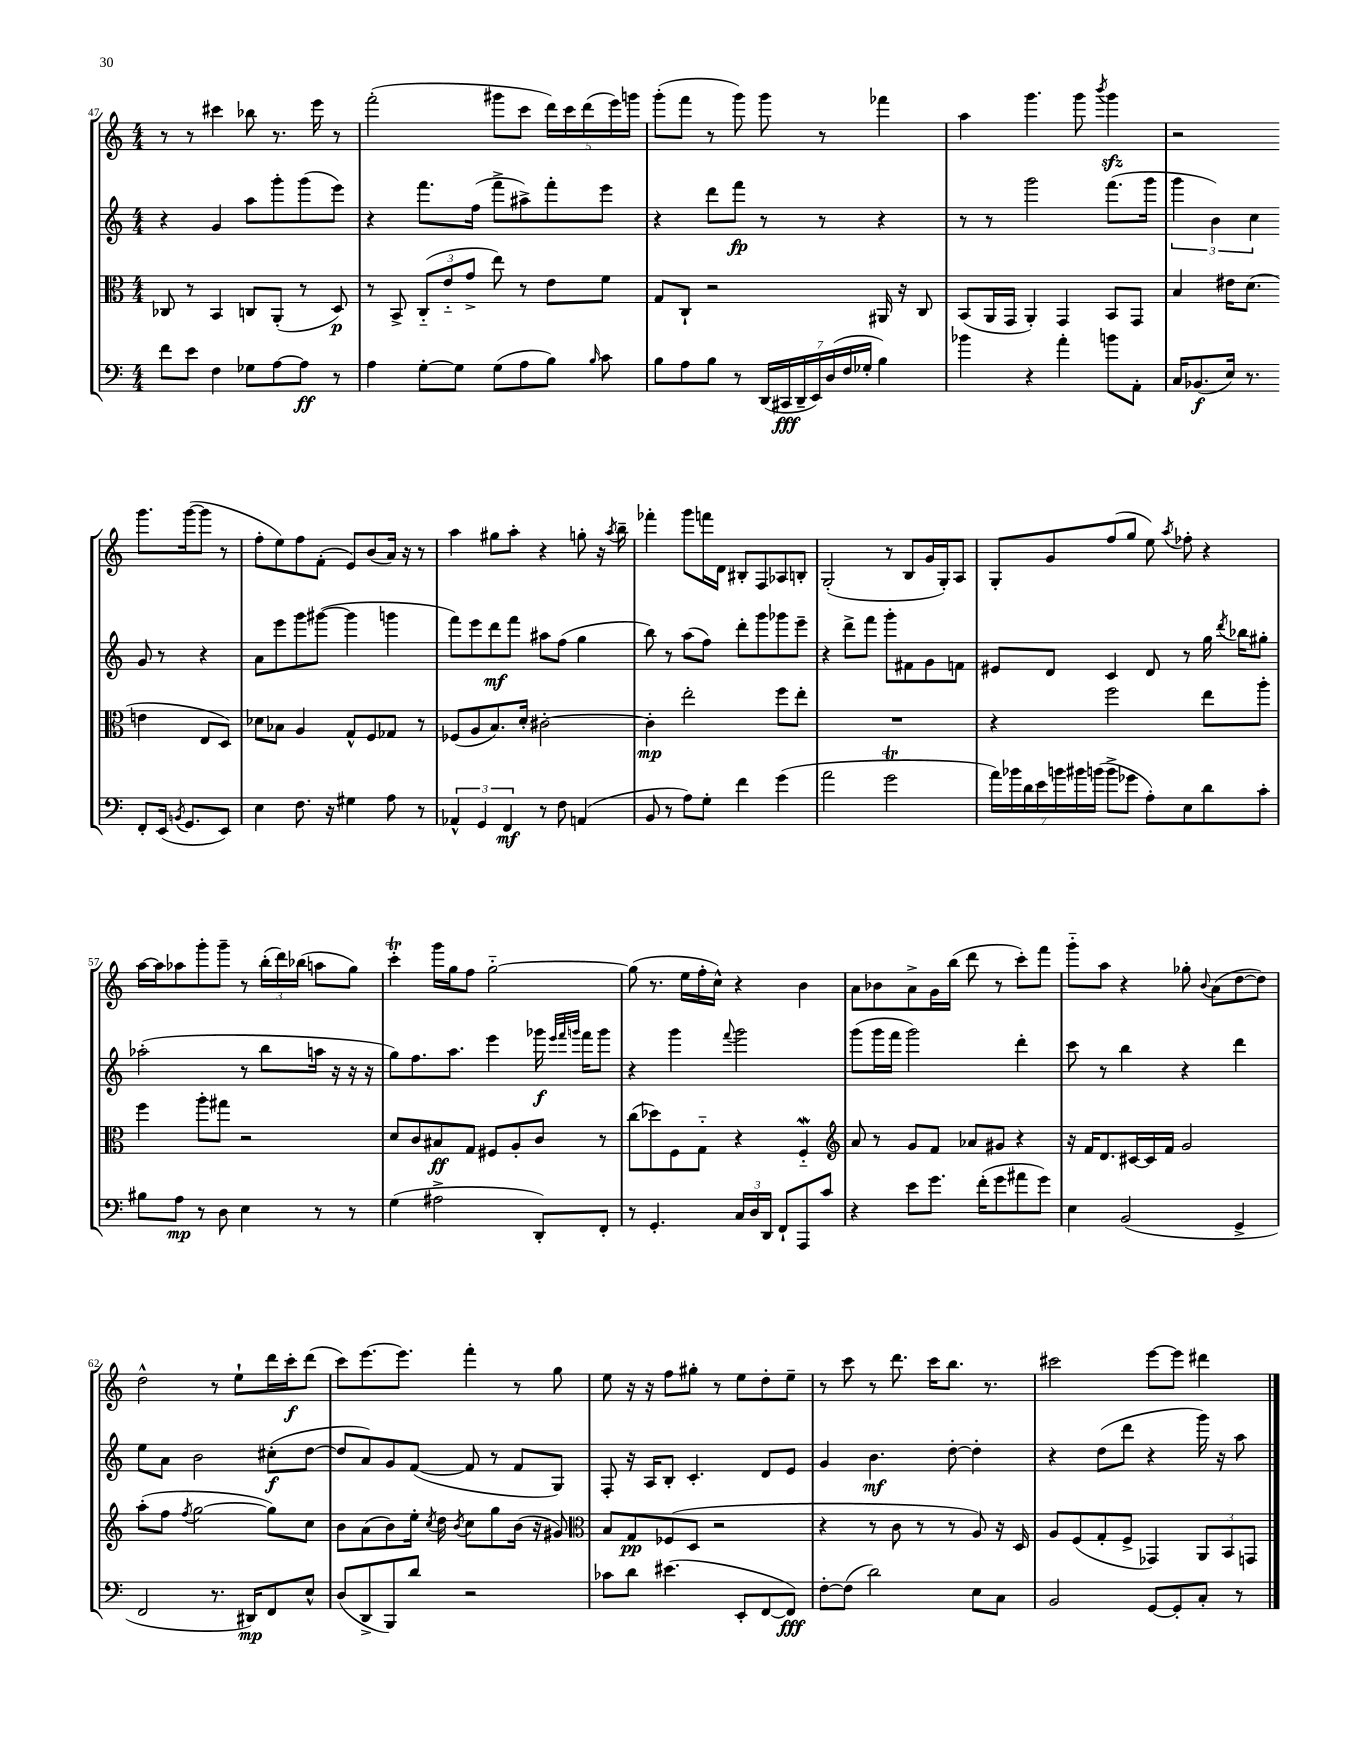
<<
\new StaffGroup <<
\new Staff = "s0" {
    \clef treble \key c \major \numericTimeSignature \time 4/4
    \autoBeamOff r8 r8 cis'''4 bes''8 r8. e'''16 r8 |
    f'''2-.( gis'''8[ c'''8] \tuplet 5/4 { d'''16[) c'''16 d'''16( e'''16) g'''16] } |
    g'''8[-.( f'''8] r8 g'''8) g'''8 r8 fes'''4 |
    a''4 g'''4. g'''8 \acciaccatura { b'''8 } g'''4\sfz |
    r2 g'''8.[ g'''16~( g'''8] r8 |
    f''8[-. e''8) f''8 f'8]-.( e'8[) b'8( a'16]) r16 r8 |
    a''4 gis''8[ a''8]-. r4 g''8-. r16 \acciaccatura { a''8 } b''16-- |
    fes'''4-. g'''8[ f'''16 d'16] bis8[-. f8 aes8 b8]-. |
    g2-.( r8 b8[ g'16 g16-.) a8] |
    g8[-. g'8 f''8( g''8] e''8) \acciaccatura { a''8 } fes''8-. r4 |
    a''16[~ a''16 aes''8 g'''8-. g'''8]-- r8 \tuplet 3/2 { b''16[-.( d'''16) bes''16]( } a''8[ g''8]) |
    c'''4-.\trill g'''16[ g''16 f''8] g''2~-_ |
    g''8( r8. e''16[ f''16-. c''16]-^) r4 b'4 |
    a'8[ bes'8 a'8-> g'16 b''16]( d'''8 r8 c'''8[-.) f'''8] |
    g'''8[-_ a''8] r4 ges''8-. \appoggiatura { b'8 } a'8[( d''8~ d''8]) |
    d''2-^ r8 e''8[-! d'''16 c'''16-.\f d'''8]( |
    c'''8[) e'''8.~ e'''8.] f'''4-. r8 g''8 |
    e''8 r16 r16 f''8[ gis''8]-. r8 e''8[ d''8-. e''8]-- |
    r8 c'''8 r8 d'''8. c'''16[ b''8.] r8. |
    cis'''2 e'''8[~ e'''8] dis'''4 \bar "|." |
}
\new Staff = "s1" {
    \clef treble \key c \major \numericTimeSignature \time 4/4
    \autoBeamOff r4 g'4 a''8[ g'''8-. g'''8( e'''8]) |
    r4 f'''8.[ f''16]( f'''8[-> ais''8->) f'''8-. e'''8] |
    r4 d'''8[ f'''8]\fp r8 r8 r4 |
    r8 r8 g'''2 f'''8.[( g'''16] |
    \tuplet 3/2 { g'''4 b'4) c''4 } g'8 r8 r4 |
    a'8[ e'''8 g'''8 gis'''8]~( gis'''4 g'''4 |
    f'''8[) e'''8 d'''8\mf f'''8] ais''8[ f''8]( g''4 |
    b''8) r8 a''8[( f''8]) d'''8[-. g'''8 ges'''8 e'''8]-- |
    r4 d'''8[-> f'''8] g'''8[-. fis'8 g'8 f'8] |
    eis'8[ d'8] c'4 d'8 r8 g''16 \acciaccatura { d'''8 } bes''16[ gis''8]-. |
    aes''2-.( r8 b''8[ a''16] r16 r16 r16 |
    g''8[) f''8. a''8.] e'''4 ges'''16\f \grace { e'''32[ f'''32 g'''32] } f'''16[ g'''8] |
    r4 g'''4 \appoggiatura { f'''8 } g'''2 |
    g'''8[( g'''16 f'''16] g'''2) d'''4-. |
    c'''8 r8 b''4 r4 d'''4 |
    e''8[ a'8] b'2 cis''8[-.\f( d''8]~ |
    d''8[ a'8) g'8 f'8]~( f'8 r8 f'8[ g8]) |
    f8-. r16 a16[ b8]-. c'4.-. d'8[ e'8] |
    g'4 b'4.\mf d''8~-. d''4-. |
    r4 d''8[( d'''8] r4 g'''16) r16 a''8 \bar "|." |
}
\new Staff = "s2" {
    \clef alto \key c \major \numericTimeSignature \time 4/4
    \autoBeamOff ces8 r8 b,4 c8[ a,8]-.( r8 d8\p) |
    r8 b,8-> \tuplet 3/2 { c8[-_( e'8-_ g'8]-> } e''8) r8 e'8[ f'8] |
    g8[ c8]-! r2 ais,16 r16 c8 |
    b,8[( a,16 g,16] a,4-.) g,4 b,8[ g,8] |
    b4 eis'16[ d'8.]( e'4 e8[ d8]) |
    des'8[ bes8] a4 g8[-^ f8 ges8] r8 |
    fes8[( a8 b8.) d'16]-. cis'2~-. |
    cis'4-.\mp e''2-. f''8[ e''8]-. |
    R1 |
    r4 f''2 e''8[ a''8]-. |
    f''4 a''8[-. gis''8] r2 |
    d'8[ c'8 bis8\ff g8] fis8[ a8-. c'8] r8 |
    c''8[( des''8) f8 g8]-_ r4 f4-_\mordent |
    \clef treble a'8 r8 g'8[ f'8] aes'8[ gis'8] r4 |
    r16 f'16[ d'8. cis'16~ cis'16 f'16] g'2 |
    a''8[-.( f''8] \acciaccatura { f''8 } g''2~ g''8[) c''8] |
    b'8[ a'8( b'8) e''16]-. \acciaccatura { c''8 } d''16 \acciaccatura { b'8 } c''8[ g''8 b'16]( r16 gis'8) |
    \clef alto b8[ g8\pp fes8( d8] r2 |
    r4 r8 c'8 r8 r8 a8) r16 d16 |
    a8[ f8( g8-. f8]-> ges,4) \tuplet 3/2 { a,8[ b,8 g,8] } \bar "|." |
}
\new Staff = "s3" {
    \clef bass \key c \major \numericTimeSignature \time 4/4
    \autoBeamOff f'8[ e'8] f4 ges8[ a8~ a8]\ff r8 |
    a4 g8[~-. g8] g8[( a8 b8]) \grace { b16 } c'8 |
    b8[ a8 b8] r8 \tuplet 7/4 { d,16[( cis,16\fff d,16-- e,16) d16( f16 ges16]-. } b4) |
    bes'4 r4 a'4-. b'8[ a,8]-. |
    c16[ bes,8.\f( e16]) r8. f,8[-. e,16]( \acciaccatura { b,8 } g,8.[ e,8]) |
    e4 f8. r16 gis4 a8 r8 |
    \tuplet 3/2 { aes,4-^ g,4 f,4\mf } r8 f8 a,4( |
    b,8 r8 a8[) g8]-. f'4 g'4( |
    a'2 g'2\trill |
    \tuplet 7/4 { a'16[) bes'16 d'16 e'16 b'16 bis'16 b'16]( } b'8[-> ges'8] a8[-.) e8 d'8 c'8]-. |
    bis8[ a8]\mp r8 d8 e4 r8 r8 |
    g4( ais2-> d,8[-.) f,8]-. |
    r8 g,4.-. \tuplet 3/2 { c16[ d16 d,16] } f,8[-! a,,8 c'8] |
    r4 e'8[ g'8.] f'16[-.( g'8 ais'8 g'8]) |
    e4 b,2( g,4-> |
    f,2 r8. dis,16[\mp) f,8 e8]-^ |
    d8[( d,8-> b,,8) d'8] r2 |
    ces'8[ d'8] eis'4.( e,8[-. f,8~ f,8]\fff) |
    f8[~-. f8]( d'2) e8[ c8] |
    b,2 g,8[~ g,8-. c8]-. r8 \bar "|." |
}
>>
>>
\layout { \context { \Score currentBarNumber = #47 } }
